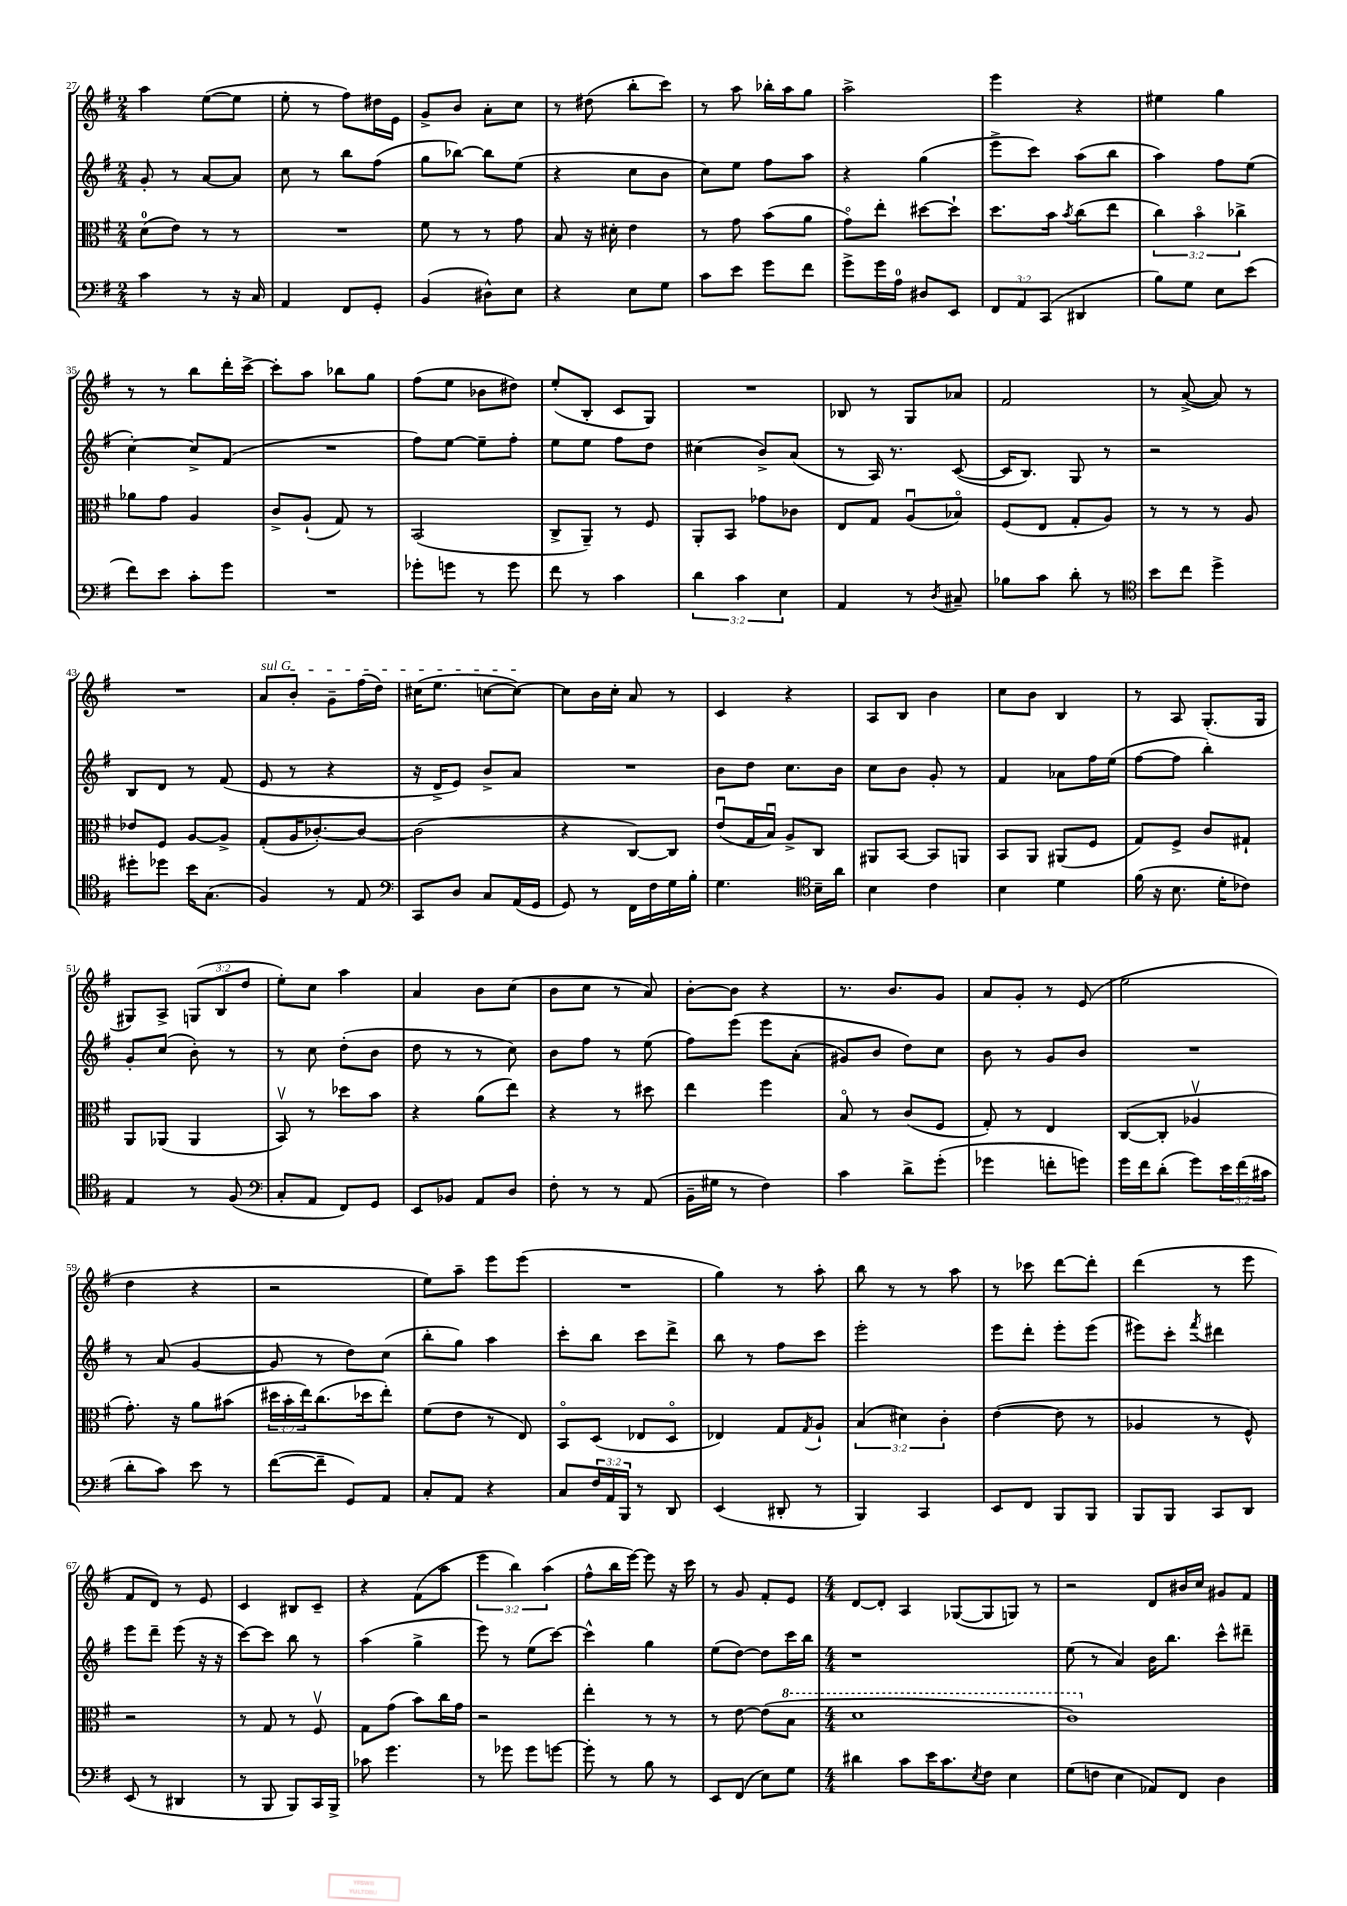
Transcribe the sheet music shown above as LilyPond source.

<<
\new StaffGroup <<
\new Staff = "s0" {
    \clef treble \key g \major \numericTimeSignature \time 2/4 \override Staff.TupletNumber.text = #tuplet-number::calc-fraction-text
    a''4 e''8~( e''8 |
    e''8-. r8 fis''8) dis''16 e'16 |
    g'8-> b'8 a'8-. c''8 |
    r8 dis''8( b''8-. c'''8) |
    r8 a''8 bes''16-. a''16 g''8 |
    a''2-> |
    e'''4 r4 |
    eis''4 g''4 |
    r8 r8 b''8 d'''16-. c'''16~-> |
    c'''8-. a''8 bes''8 g''8 |
    fis''8( e''8 bes'8 dis''8) |
    e''8-.( b8-. c'8 g8) |
    R2 |
    bes8 r8 g8 aes'8 |
    fis'2 |
    r8 a'8~->( a'8) r8 |
    R2 |
    \once \override TextSpanner.bound-details.left.text = \markup { \italic "sul G" } a'8\startTextSpan b'8-. g'8-- fis''16( d''16) |
    cis''16( e''8. c''8~ c''8~\stopTextSpan) |
    c''8 b'16 c''16-. a'8 r8 |
    c'4 r4 |
    a8 b8 b'4 |
    c''8 b'8 b4 |
    r8 a8 g8.-.( g16 |
    gis8) a8-> \tuplet 3/2 { g8( b8 d''8 } |
    e''8-.) c''8 a''4 |
    a'4 b'8 c''8( |
    b'8 c''8 r8 a'8) |
    b'8~-. b'8 r4 |
    r8. b'8. g'8 |
    a'8 g'8-. r8 e'8( |
    e''2 |
    d''4 r4 |
    r2 |
    e''8) a''8-- e'''8 e'''8( |
    R2 |
    g''4) r8 a''8-. |
    b''8 r8 r8 a''8 |
    r8 ces'''8 d'''8~ d'''8-. |
    d'''4( r8 e'''8 |
    fis'8 d'8) r8 e'8 |
    c'4 bis8 c'8-- |
    r4 fis'8( a''8 |
    \tuplet 3/2 { e'''4 b''4) a''4( } |
    fis''8-^ b''16 e'''16~) e'''8 r16 c'''16 |
    r8 g'8 fis'8-. e'8 |
    \numericTimeSignature \time 4/4 d'8~ d'8-. a4 ges8~( ges8 g8) r8 |
    r2 d'8 bis'16 c''16 gis'8 fis'8 \bar "|." |
}
\new Staff = "s1" {
    \clef treble \key g \major \numericTimeSignature \time 2/4
    g'8-. r8 a'8~ a'8 |
    c''8 r8 b''8 fis''8( |
    g''8 bes''8~) bes''8 e''8( |
    r4 c''8 b'8 |
    c''8) e''8 fis''8 a''8 |
    r4 g''4( |
    e'''8-> c'''8) a''8( b''8 |
    a''4) fis''8 e''8( |
    c''4~-.) c''8-> fis'8( |
    R2 |
    fis''8) e''8~ e''8-- fis''8-. |
    e''8 e''8 fis''8 d''8 |
    cis''4( b'8->) a'8( |
    r8 a16) r8. c'8~( |
    c'16 b8.) g8 r8 |
    r2 |
    b8 d'8 r8 fis'8( |
    e'8 r8 r4 |
    r16 d'16-> e'8) b'8-> a'8 |
    R2 |
    b'8 d''8 c''8. b'16 |
    c''8 b'8 g'8-. r8 |
    fis'4 aes'8 fis''16 e''16( |
    fis''8~ fis''8 b''4-.) |
    g'8-. c''8( b'8-.) r8 |
    r8 c''8 d''8-.( b'8 |
    d''8 r8 r8 c''8) |
    b'8 fis''8 r8 e''8( |
    fis''8) e'''8\( e'''8 a'8-.( |
    gis'8) b'8 d''8\) c''8 |
    b'8 r8 g'8 b'8 |
    R2 |
    r8 a'8( g'4~ |
    g'8 r8 d''8) c''8( |
    b''8-. g''8) a''4 |
    c'''8-. b''8 c'''8 d'''8-> |
    b''8 r8 fis''8 c'''8 |
    e'''2-. |
    e'''8 d'''8-. e'''8-. e'''8( |
    eis'''8) c'''8-. \acciaccatura { fis'''8 } dis'''4 |
    e'''8 d'''8-- e'''8( r16 r16 |
    c'''8~) c'''8 b''8 r8 |
    a''4( g''4-> |
    e'''8) r8 e''8( c'''8~) |
    c'''4-^ g''4 |
    e''8( d''8~) d''8 c'''16 b''16 |
    \numericTimeSignature \time 4/4 r1 |
    e''8( r8 a'4) b'16 b''8. c'''8-^ dis'''8-- \bar "|." |
}
\new Staff = "s2" {
    \clef alto \key g \major \numericTimeSignature \time 2/4 \override Staff.TupletNumber.text = #tuplet-number::calc-fraction-text
    d'8-0( e'8) r8 r8 |
    R2 |
    fis'8 r8 r8 g'8 |
    b8 r16 dis'16-. e'4 |
    r8 g'8 b'8( a'8 |
    g'8\flageolet) e''8-. dis''8~ dis''8-! |
    d''8. b'16 \acciaccatura { b'8 } c''8( e''8 |
    \tuplet 3/2 { c''4) b'4\flageolet ces''4-> } |
    aes'8 g'8 a4 |
    c'8-> a8-!( g8) r8 |
    b,2( |
    c8-> a,8--) r8 fis8 |
    a,8-. b,8 ges'8 ces'8 |
    e8 g8 a8\downbow( bes8\flageolet) |
    fis8( e8 g8-. a8) |
    r8 r8 r8 a8 |
    ees'8 fis8 a8~ a8-> |
    g8-.( a16 ces'8.~-.) ces'8~ |
    ces'2( |
    r4 c8~) c8 |
    e'8\downbow( g16 b16\downbow) a8-> c8 |
    ais,8 b,8~ b,8 a,8 |
    b,8 a,8 ais,8( fis8 |
    g8) fis8-> c'8 gis8-! |
    a,8 aes,8( aes,4 |
    b,8\upbow) r8 des''8 b'8 |
    r4 a'8( e''8) |
    r4 r8 dis''8 |
    e''4 fis''4 |
    b8\flageolet r8 c'8( fis8 |
    g8-.) r8 e4 |
    c8~( c8-. aes4\upbow |
    g'8.-.) r16 a'8 bis'8( |
    \tuplet 3/2 { dis''16 b'16-. e''16) } c''8.( des''16 e''8-.) |
    fis'8( e'8 r8 e8) |
    b,8\flageolet d8( ees8 d8\flageolet |
    ees4) g8 \acciaccatura { g8 } a8-! |
    \tuplet 3/2 { b4( dis'4) c'4-. } |
    e'4~( e'8 r8 |
    aes4 r8 fis8-^) |
    r2 |
    r8 g8 r8 fis8\upbow |
    g8 g'8( b'8) c''16 g'16 |
    r2 |
    e''4-. r8 r8 |
    r8 e'8~ e'8( \ottava #1 b'8 |
    \numericTimeSignature \time 4/4 d''1 |
    c''1) \ottava #0 \bar "|." |
}
\new Staff = "s3" {
    \clef bass \key g \major \numericTimeSignature \time 2/4 \override Staff.TupletNumber.text = #tuplet-number::calc-fraction-text
    c'4 r8 r16 c16 |
    a,4 fis,8 g,8-. |
    b,4( dis8-^) e8 |
    r4 e8 g8 |
    c'8 e'8 g'8 fis'8 |
    g'8-> g'16 a16-0 dis8 e,8 |
    \tuplet 3/2 { fis,8 a,8 c,8( } dis,4 |
    b8) g8 e8 e'8( |
    fis'8) e'8 c'8-. g'8 |
    R2 |
    ges'8-. g'8 r8 g'8 |
    fis'8 r8 c'4 |
    \tuplet 3/2 { d'4 c'4 e4 } |
    a,4 r8 \acciaccatura { d8 } cis8-- |
    bes8 c'8 d'8-. r8 |
    \clef tenor b'8 c''8 d''4-> |
    dis''8-. des''8 b'16 g8.( |
    fis4) r8 e8 |
    \clef bass c,8 d8 c8 a,16( g,16 |
    g,8) r8 fis,16 fis16 g16 b16-. |
    g4. \clef tenor b16-- a'16 |
    b4 c'4 |
    b4 d'4 |
    fis'16( r16 b8. d'16-. ces'8) |
    e4 r8 fis8( |
    \clef bass c8-. a,8 fis,8) g,8 |
    e,8 bes,8 a,8 d8 |
    fis8-. r8 r8 a,8( |
    b,16-- gis16 r8 fis4) |
    c'4 d'8-> g'8-.( |
    ges'4 f'8-. g'8) |
    g'16 fis'16 d'8-.( g'8) \tuplet 3/2 { e'16 fis'16( cis'16 } |
    d'8-. c'8) e'8 r8 |
    fis'8~( fis'8-- g,8) a,8 |
    c8-. a,8 r4 |
    c8 \tuplet 3/2 { fis16 a,16 b,,16 } r8 d,8 |
    e,4( dis,8-. r8 |
    b,,4) c,4 |
    e,8 fis,8 b,,8 b,,8 |
    b,,8 b,,8 c,8 d,8 |
    e,8( r8 dis,4 |
    r8 b,,8 b,,8) c,16 b,,16-> |
    ces'8 g'4. |
    r8 ges'8 ges'8 g'8~ |
    g'8-. r8 b8 r8 |
    e,8 fis,8( e8) g8 |
    \numericTimeSignature \time 4/4 dis'4 c'8 e'16 c'8. \acciaccatura { e8 } fis8 e4 |
    g8( f8 e4 aes,8) fis,8 d4 \bar "|." |
}
>>
>>
\layout { \context { \Score currentBarNumber = #27 } }
